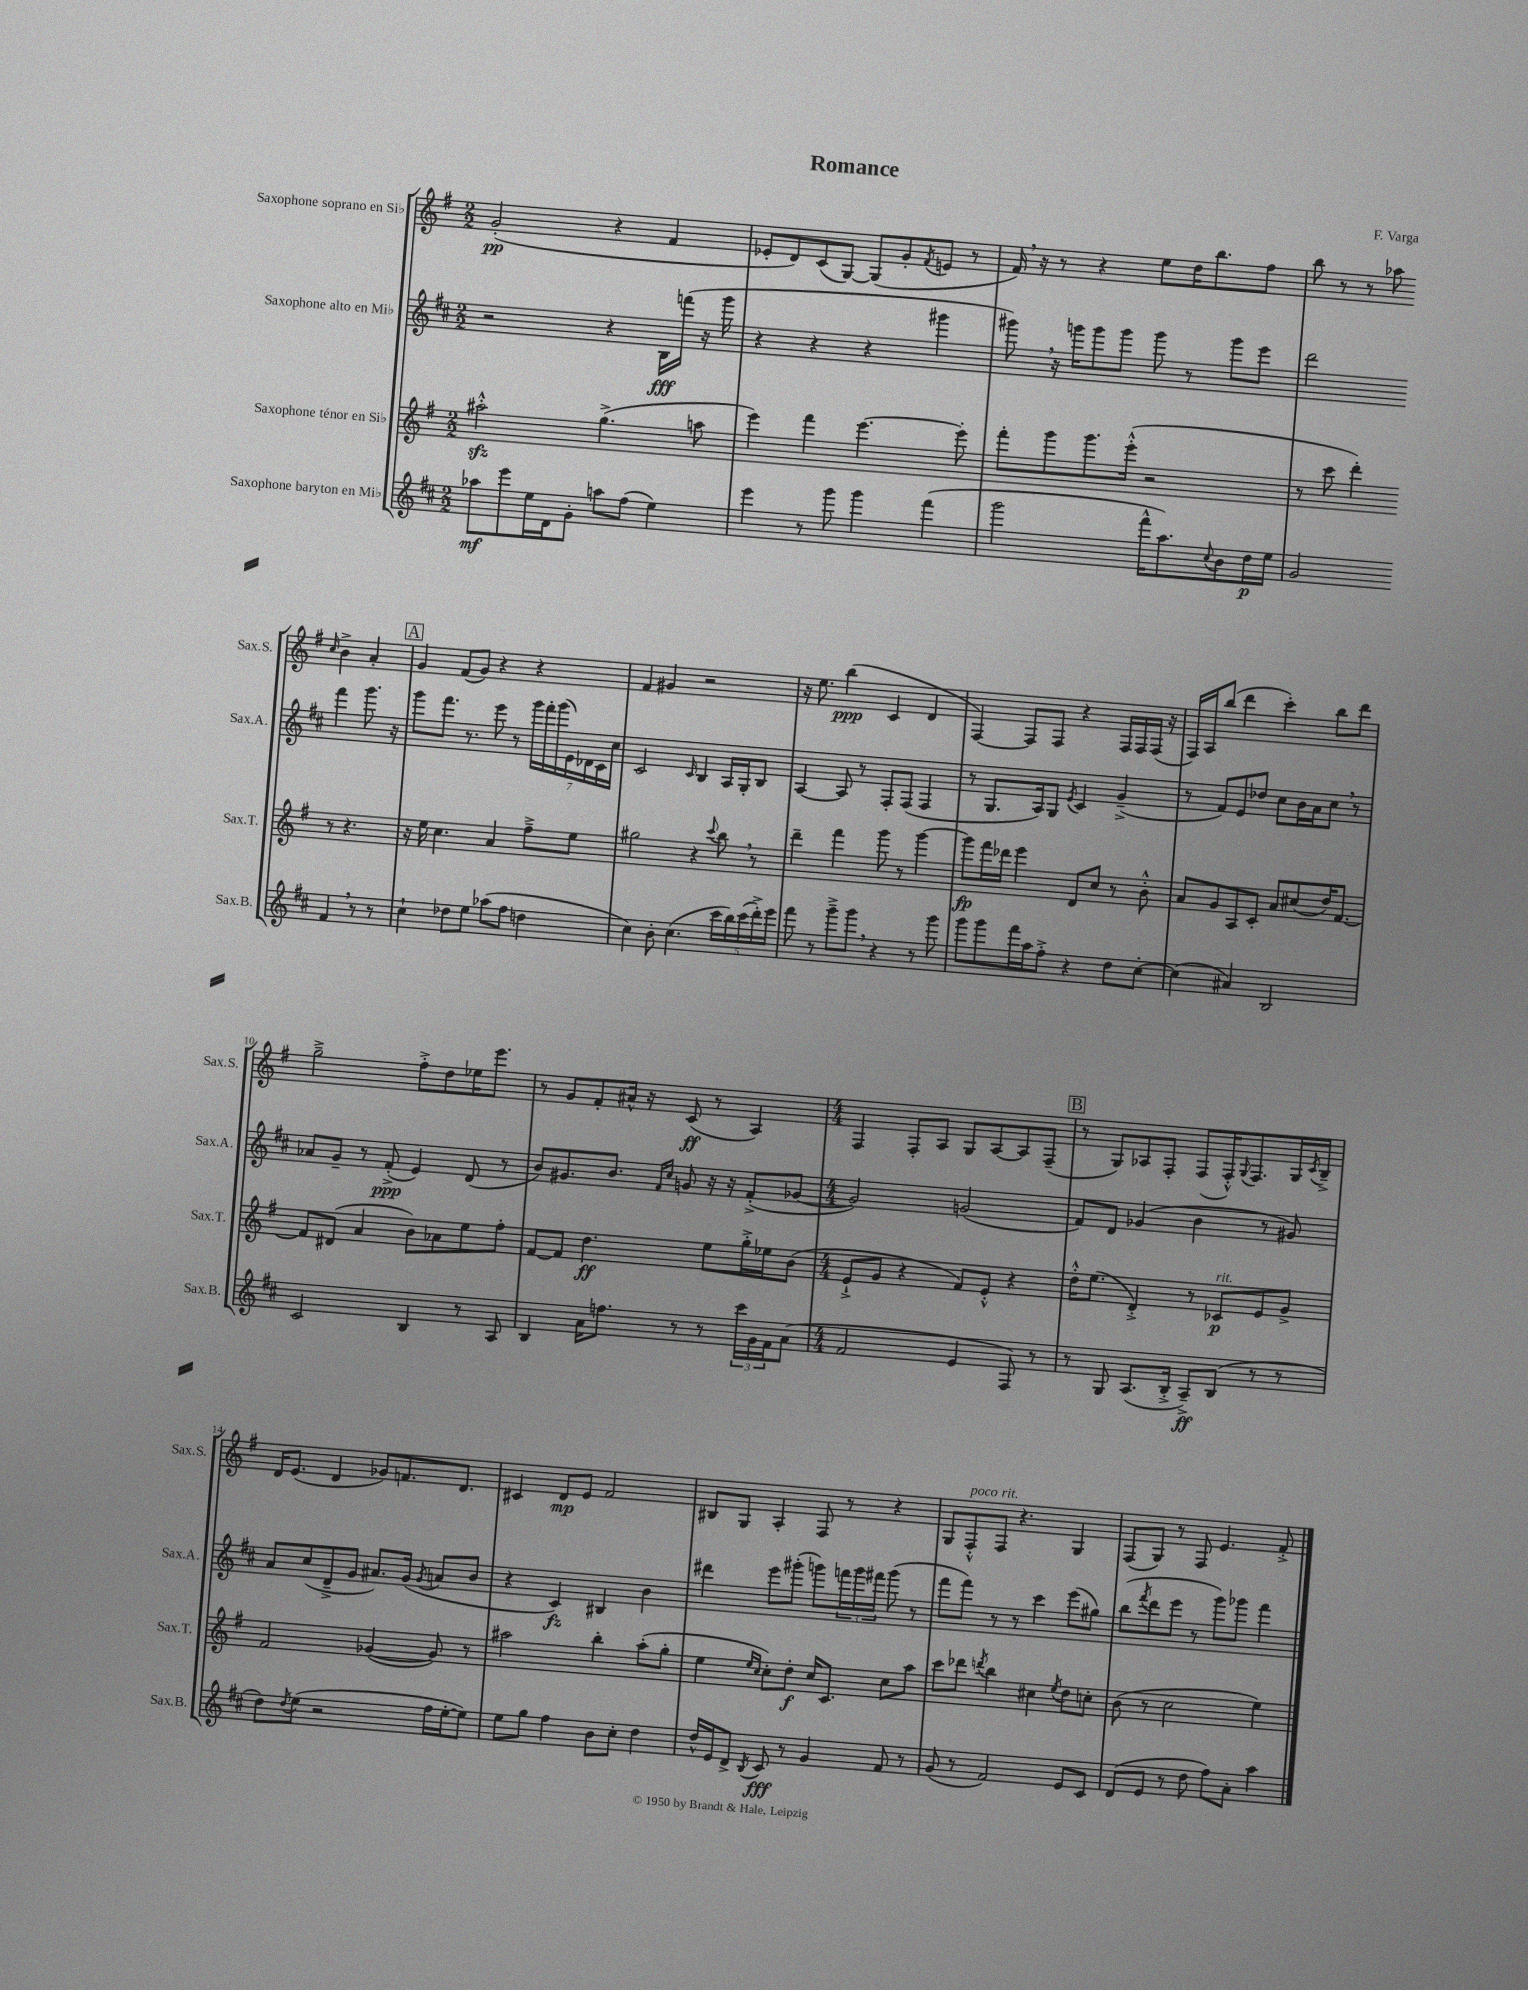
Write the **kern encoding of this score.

**kern	**kern	**kern	**kern
*staff4	*staff3	*staff2	*staff1
*clefG2	*clefG2	*clefG2	*clefG2
*k[f#c#]	*k[f#]	*k[f#c#]	*k[f#]
*M2/2	*M2/2	*M2/2	*M2/2
8aa-\L	2aa#'^^\	2r	(2g'/
8eee\	.	.	.
16ee\L	.	.	.
16d\J	.	.	.
8g'\J	.	.	.
8aa\L	(4.gg^\	4r	4r
(8ff#\J	.	.	.
4ee\)	.	16B\LL	4f#/
.	.	(16fff\JJ	.
.	8aa\	16r	.
.	.	16ggg\	.
=	=	=	=
4eee\	4eee\)	4r	8e-'/L
.	.	.	8d/)
8r	4fff#\	4r	(8c/
8ggg\	.	.	[8G/J)
4ggg\	[4.eee\	4r	(8G/]L
.	.	.	8g'/
.	.	.	8qf#/
(4fff#\	.	4ggg#\	8e/J
.	8eee'\]	.	8r
=	=	=	=
2ggg\	8fff#'\L	8ggg#\)	16f#/)
.	.	.	16r
.	8ggg\	16r	8r
.	.	16ggg\LK	.
.	8.ggg\	8ggg\	4r
.	.	8ggg\J	.
.	(16eee'^^\Jk	.	.
16fff#^^\LK	2r	8ggg\	8ee\L
8.aa\)	.	.	.
.	.	8r	16dd\K
.	.	.	8.bb\
8qqcc#/	.	.	.
8b\	.	8ggg\L	.
16dd\L	.	8eee\J	8ff#\J
16ee\JJ	.	.	.
=	=	=	=
2g/	8r	2ddd\	8bb\
.	8ccc\	.	8r
.	4ddd'\)	.	8r
.	.	.	8aa-\
.	.	.	16qqcc/
4f#/	8r	4fff#\	4b^\
.	4.r	.	.
8r	.	8.ggg\	4a'/
8r	.	.	.
.	.	16r	.
=	=	=	=
4cc#`\	16r	8ggg\L	4g/
.	16ee\	.	.
.	4.cc\	8.fff#\J	.
8dd-\L	.	.	(8f#/L
.	.	8.r	.
8ee\J	.	.	8g/J)
(8aa-\L	4a/	8eee\	4r
8ff#\J	.	8r	.
4dd\	8ff#~^\L	28ggg\LL	4r
.	.	28fff#'\	.
.	.	(28ggg\	.
.	.	28e\)	.
.	8ee\J	.	.
.	.	28d-\	.
.	.	28c#\	.
.	.	28cc#\JJ	.
=	=	=	=
4cc#\)	2gg#\	2c#/	4f#/
8b'\	.	.	4g#/
(4.cc#\	.	.	.
.	.	16qqc#/	.
.	4r	4B/	2r
.	8qqccc/	.	.
20ccc#\LL	8bb\	16A/LL	.
20bb\)	.	.	.
.	.	16G'/J	.
(20ccc#\	.	.	.
.	8r	8B/J	.
20ddd'^\)	.	.	.
20eee\JJ	.	.	.
=	=	=	=
8fff#\	4ddd~\	[4A/	16r
.	.	.	8.ee\
8r	.	.	.
8ggg~^\L	4fff#\	8A/]	(4bb\
8ggg\J	.	8r	.
4r	8ggg\	8F#'/L	4c/
.	8r	(8F#/J	.
8r	[4ggg\	4F#/	4d/
8ggg\	.	.	.
=	=	=	=
8ggg\L	8ggg\]L	8r	[4F#/)
8ggg\	16fff#\L	8.G/L	.
.	16ddd-\JJ	.	.
16fff#\L	4eee\	.	8F#/]L
16aa\J	.	16A/k)	.
8ff#'^\J	.	8G/J	8F#/J
.	.	8qe/	.
4r	8d/L	4c#/	4r
.	8cc/J	.	.
8dd\L	8r	(4g~^/	16F#/LL
.	.	.	16F#/
[8cc#'\J	8b'^^\	.	(16F#/JJ
.	.	.	16r
=	=	=	=
(4cc#\]	8a/L	8r	16F#/LL)
.	.	.	16A/J
.	8g/	8f#/L)	(8bb/J
4a#/)	8A/	8e/	4ddd\
.	8c'/J	8dd-/J	.
2B/	8a/L	8cc#\L	4ccc'\)
.	(8cc#/	16b\L	.
.	.	16a\J	.
.	16dd/K)	8cc#\J	8bb\L
.	[8.f#/J	.	.
.	.	8r	8ddd\J
=	=	=	=
2c#/	8f#/]L	8a-/L	2gg~^\
.	(8d#/J	8g~/J	.
.	4a/	8r	.
.	.	(8f#'^/	.
4B/	8b\L)	4e/)	8ff#'^\L
.	8a-\	.	8dd\
8r	8ee\	(8d/	16ee-\K
.	.	.	8.eee\J
8A/	8ff#'\J	8r	.
=	=	=	=
4B/	[8f#/L	8b/L)	8r
.	8f#/]J	8.g#/	8g/L
16a\LK	4.dd\	.	8f#'/
8.ff\J	.	8.b/J	.
.	.	.	16a#^^/Jk
.	.	.	16r
.	.	16qqf#/LL	.
.	.	16qqcc#/JJ	.
8r	.	8g/	(8c/
8r	8ee\L	16r	8r
.	.	16r	.
24ccc#\LL	16gg'^\L	(8f#'^/L	4A/)
24g\	.	.	.
.	16ee-\J	.	.
24f#\J	.	.	.
(8a\J	(8b\J	[8g-/J	.
=	=	=	=
*M4/4	*M4/4	*M4/4	*M4/4
2f#/	8e`^/L	2g-/])	4F#/
.	8g/J	.	.
.	4r	.	8F#'/L
.	.	.	8A/J
4e/	8f#/L)	(2g/	8G/L
.	8e'^^/J	.	[8A/
8F#/)	4r	.	8A/]
8r	.	.	(8F#~/J
=	=	=	=
8r	16dd'^^\LK	8f#/L)	8r
.	(8.ee\J	.	.
8G/	.	8d/J	8G/L)
(8.A/L	4d'^/)	(4g-/	8A-/
.	.	.	8F#'/J
16B'^/Jk	.	.	.
8A~^/L)	8r	4b\	(8F#/L
(8B/J	8c-/L	.	16F#'^^/K)
.	.	.	8qqG/
.	.	.	8.F#/
8r	8e/	8r	.
8r	8g^/J	8g#/)	16G/L
.	.	.	8qc/
.	.	.	16B~^/JJ
=	=	=	=
8dd\L)	2f#/	8a/L	16d/LK
.	.	.	(8.e/J
8qdd/	.	.	.
(8ee\J	.	(8cc#/	.
2r	.	8d~^/	4d/
.	.	8g/J	.
.	([4g-/	8.a#/L)	8g-/L)
.	.	.	8.f/
.	.	(16g/Jk	.
.	.	8qg/	.
16ff#\LL	8g-/])	8a/L	.
[16ee'\J	.	.	8.d/J
8ee\]J)	8r	8b/J	.
=	=	=	=
8ee\L	2aa#\	4r	4c#/
8gg\J	.	.	.
4ff#\	.	4c#/)	8d/L
.	.	.	8e/J
8b\L	4bb'\	4B#/	2f#/
8cc#'\J	.	.	.
4dd\	(8aa#'\L	4b\	.
.	8gg'\J	.	.
=	=	=	=
16dd^^/LL	4ee\	4ddd#\	8B#/L
16e/J	.	.	.
8d^/J	.	.	8G/J
.	16qqee/LL	.	.
8qB/	16qqcc/JJ	.	.
8c#/	8cc'\L)	8eee\L	4A'/
8r	8dd'\J	(8ggg#'\J	.
4g/	16cc/LK	8ggg\L)	8F#/
.	8.c/J	.	.
.	.	24fff\L	8r
.	.	24ggg\	.
.	.	24fff#\JJ	.
8f#/	8cc\L	(8ggg\	4r
8r	8aa\J	8r	.
=	=	=	=
(8g/	8ccc\L	8fff#\L	8G/L
8r	8ddd-\J	8fff#\J)	8F#'^^/
.	8qddd/	.	.
2f#/)	4bb\	8r	8F#/J
.	.	8r	4.r
.	4cc#\	4ccc#\	.
.	8qee/	.	.
8e/L	8dd\L	(8eee\L	4G/
8c#/J	8cc'\J	8gg#\J)	.
=	=	=	=
(8d/L	(8b\	(8bb\L	(8F#/L
.	.	8qfff#/	.
8e/J	8r	8ddd\	8G/J)
8r	2cc\	8eee\J	8r
8dd\	.	8r	8F#/
8ff#\L)	.	8ggg\L)	4.e/
8a'\J	.	8ggg-\J	.
4aa\	4ee\)	4fff#\	.
.	.	.	8f#'^/
==	==	==	==
*-	*-	*-	*-
